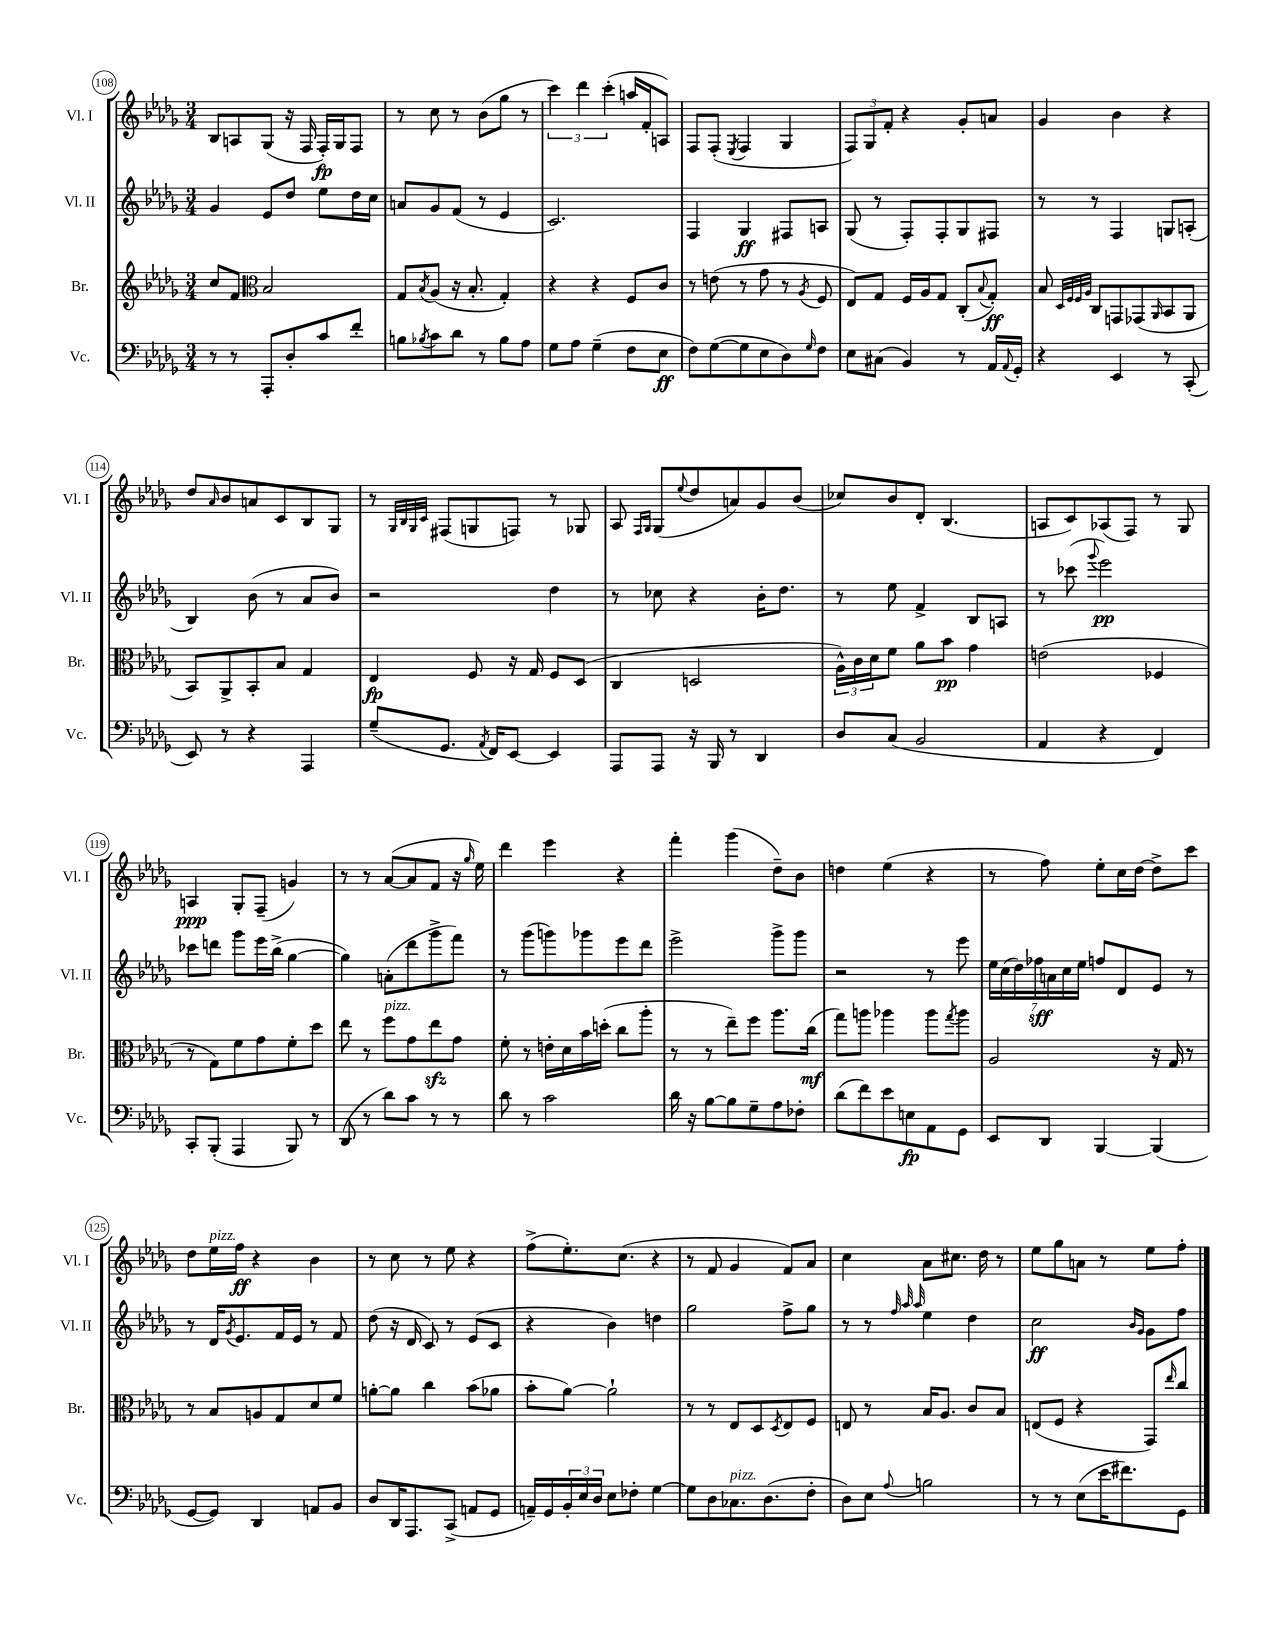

**kern	**dynam	**kern	**dynam	**kern	**dynam	**kern	**dynam
*part4	*part4	*part3	*part3	*part2	*part2	*part1	*part1
*staff4	*staff4	*staff3	*staff3	*staff2	*staff2	*staff1	*staff1
*I"Vc.	*	*I"Br.	*	*I"Vl. II	*	*I"Vl. I	*
*I'Vc.	*	*I'Br.	*	*I'Vl. II	*	*I'Vl. I	*
*clefF4	*	*clefG2	*	*clefG2	*	*clefG2	*
*k[b-e-a-d-g-]	*	*k[b-e-a-d-g-]	*	*k[b-e-a-d-g-]	*	*k[b-e-a-d-g-]	*
*M3/4	*	*M3/4	*	*M3/4	*	*M3/4	*
=108	=108	=108	=108	=108	=108	=108	=108
8r	.	8cc/L	.	4g-/	.	8B-/L	.
8r	.	8f/J	.	.	.	8An/	.
*	*	*clefC3	*	*	*	*	*
8AAA-'/L	.	2B-/	.	8e-/L	.	(8G-/J	.
8D-'/	.	.	.	8dd-/J	.	16r	.
.	.	.	.	.	.	16F/	.
8c/	.	.	.	8ee-\L	.	16F'/LL)	fp
.	.	.	.	.	.	16G-/J	.
8f'/J	.	.	.	16dd-\L	.	8F/J	.
.	.	.	.	16cc\JJ	.	.	.
=109	=109	=109	=109	=109	=109	=109	=109
8Bn\L	.	8G-/L	.	8an/L	.	8r	.
8qB-X/	.	8qB-/	.	.	.	.	.
8c\	.	(8A-/J	.	8g-/	.	8cc\	.
8d-\J	.	16r	.	(8f/J	.	8r	.
.	.	8.B-'/	.	.	.	.	.
8r	.	.	.	8r	.	(8b-\L	.
8B-\L	.	4G-'/)	.	4e-/	.	8gg-\J	.
8A-\J	.	.	.	.	.	8r	.
=110	=110	=110	=110	=110	=110	=110	=110
8G-\L	.	4r	.	2.c/)	.	6ccc\)	.
8A-\J	.	.	.	.	.	.	.
.	.	.	.	.	.	6ddd-\	.
(4G-~\	.	4r	.	.	.	.	.
.	.	.	.	.	.	(6ccc'\	.
8F\L	.	8F/L	.	.	.	16aan/LL	.
.	.	.	.	.	.	16f'/J	.
8E-\J	ff	8c/J	.	.	.	8An/J)	.
=111	=111	=111	=111	=111	=111	=111	=111
8F\L)	.	8r	.	4F/	.	8F/L	.
([8G-\	.	(8en\	.	.	.	(8F'/J	.
.	.	.	.	.	.	8qE-/	.
8G-\]	.	8r	.	4G-/	ff	4F/	.
8E-\	.	8g-\	.	.	.	.	.
8D-\)	.	8r	.	8F#X/L	.	4G-/	.
16qqG-/	.	8qA-/	.	.	.	.	.
8F\J	.	8F/	.	8An/J	.	.	.
=112	=112	=112	=112	=112	=112	=112	=112
8E-\L	.	8E-/L)	.	(8G-/	.	12F/L)	.
.	.	.	.	.	.	12G-/	.
(8C#X\J	.	8G-/J	.	8r	.	.	.
.	.	.	.	.	.	12f'/J	.
4BB-/)	.	16F/LL	.	8F'/L)	.	4r	.
.	.	16A-/J	.	.	.	.	.
.	.	8G-/J	.	8F'/	.	.	.
8r	.	(8C'/L	.	8G-/	.	8g-'/L	.
.	.	8qqB-/	.	.	.	.	.
16AA-/LL	.	8G-'/J)	ff	8F#X/J	.	8an/J	.
8qqAA-/	.	.	.	.	.	.	.
16GG-'/JJ	.	.	.	.	.	.	.
=113	=113	=113	=113	=113	=113	=113	=113
4r	.	8B-/	.	8r	.	4g-/	.
.	.	32qqD-/LLL	.	.	.	.	.
.	.	32qqF/	.	.	.	.	.
.	.	32qqF/	.	.	.	.	.
.	.	32qqA-/JJJ	.	.	.	.	.
.	.	8C/L	.	8r	.	.	.
4EE-/	.	8GGn/	.	4F/	.	4b-\	.
.	.	(8GG-X/	.	.	.	.	.
.	.	16qqAA-/	.	.	.	.	.
8r	.	8BB-/	.	8Gn/L	.	4r	.
(8CC'/	.	8AA-/J	.	(8An'/J	.	.	.
!!LO:LB:g=z
=114	=114	=114	=114	=114	=114	=114	=114
8EE-/)	.	8BB-/L)	.	4B-/)	.	8dd-/L	.
.	.	.	.	.	.	16qqa-/	.
8r	.	8AA-^/	.	.	.	8b-/	.
4r	.	8BB-'/	.	(8b-\	.	8an/	.
.	.	8B-/J	.	8r	.	8c/	.
4AAA-/	.	4G-/	.	8a-/L	.	8B-/	.
.	.	.	.	8b-/J)	.	8G-/J	.
=115	=115	=115	=115	=115	=115	=115	=115
(8G-~/L	.	4E-/	fp	2r	.	8r	.
.	.	.	.	.	.	32qqG-/LLL	.
.	.	.	.	.	.	32qqB-/	.
.	.	.	.	.	.	32qqG-/	.
.	.	.	.	.	.	32qqc/JJJ	.
8.GG-/J	.	.	.	.	.	(8F#X/L	.
.	.	8F/	.	.	.	8Gn/	.
8qAA-/	.	.	.	.	.	.	.
16FF/KL)	.	.	.	.	.	.	.
[8EE-/J	.	16r	.	.	.	8Fn/J)	.
.	.	16G-/	.	.	.	.	.
4EE-/]	.	8F/L	.	4dd-\	.	8r	.
.	.	(8D-/J	.	.	.	8G-X/	.
=116	=116	=116	=116	=116	=116	=116	=116
8AAA-/L	.	4C/	.	8r	.	8A-/	.
.	.	.	.	.	.	16qqF/LL	.
.	.	.	.	.	.	16qqG-/JJ	.
8AAA-/J	.	.	.	8cc-X\	.	(8G-/L	.
.	.	.	.	.	.	8qqee-/	.
16r	.	2Dn/	.	4r	.	8dd-/	.
16BBB-/	.	.	.	.	.	.	.
8r	.	.	.	.	.	8an/)	.
4DD-/	.	.	.	16b-'\KL	.	8g-/	.
.	.	.	.	8.dd-\J	.	.	.
.	.	.	.	.	.	(8b-/J	.
=117	=117	=117	=117	=117	=117	=117	=117
8D-/L	.	24A-^^\LL)	.	8r	.	8cc-X/L)	.
.	.	24c\	.	.	.	.	.
.	.	24d-\J	.	.	.	.	.
(8C/J	.	8f\J	.	8ee-\	.	8b-/	.
2BB-/	.	8a-\L	.	4f^/	.	8d-'/J	.
.	.	8b-\J	pp	.	.	(4.B-/	.
.	.	4g-\	.	8B-/L	.	.	.
.	.	.	.	8An/J	.	.	.
=118	=118	=118	=118	=118	=118	=118	=118
4AA-/	.	(2en\	.	8r	.	8An/L	.
.	.	.	.	(8ccc-X\	.	8c/)	.
.	.	.	.	8qqggg-/	.	.	.
4r	.	.	.	2eee-\)	pp	(8A-X/	.
.	.	.	.	.	.	8F/J)	.
4FF/)	.	4F-X/	.	.	.	8r	.
.	.	.	.	.	.	8G-/	.
!!LO:LB:g=z
=119	=119	=119	=119	=119	=119	=119	=119
8CC'/L	.	8r	.	8ccc-X\L	.	4An/	ppp
(8BBB-'/J	.	8G-\L)	.	8dddn\J	.	.	.
4AAA-/	.	8f\	.	8ggg-\L	.	8G-'/L	.
.	.	8g-\	.	16eee-\L	.	(8F~/J	.
.	.	.	.	(16bb-^\JJ	.	.	.
8BBB-/)	.	8f'\	.	[4gg-\	.	4gn/)	.
8r	.	8dd-\J	.	.	.	.	.
=120	=120	=120	=120	=120	=120	=120	=120
(8DD-/	.	8ee-\	.	4gg-\])	.	8r	.
8r	.	8r	.	.	.	8r	.
!	!	!LO:TX:a:i:t=pizz.	!	!	!	!	!
8d-\L)	.	8ff\L	.	(8an'\L	.	([8a-/L	.
8c\J	.	8g-\	.	8ddd-\	.	8a-/]	.
8r	.	8ee-zz\	.	8ggg-^\	.	8f/J	.
8r	.	8g-\J	.	8fff\J)	.	16r	.
.	.	.	.	.	.	16qqgg-/	.
.	.	.	.	.	.	16ee-\)	.
=121	=121	=121	=121	=121	=121	=121	=121
8d-\	.	8f'\	.	8r	.	4ddd-\	.
8r	.	8r	.	(8ggg-\L	.	.	.
2c\	.	16en'\LL	.	8gggn\)	.	4eee-\	.
.	.	16d-\	.	.	.	.	.
.	.	16b-\	.	8ggg-X\	.	.	.
.	.	(16ddn'\JJ	.	.	.	.	.
.	.	8cc\L	.	8eee-\	.	4r	.
.	.	8aa-'\J	.	8ddd-\J	.	.	.
=122	=122	=122	=122	=122	=122	=122	=122
16d-\	.	8r	.	2eee-^\	.	4fff'\	.
16r	.	.	.	.	.	.	.
[8B-\L	.	8r	.	.	.	.	.
8B-\]	.	8ee-~\L)	.	.	.	(4ggg-\	.
8G-~\	.	8ff\J	.	.	.	.	.
8A-\	.	8.aa-\L	.	8ggg-^\L	.	8dd-~\L)	.
8F-X'\J	.	.	.	8ggg-\J	.	8b-\J	.
.	.	(16cc\Jk	mf	.	.	.	.
=123	=123	=123	=123	=123	=123	=123	=123
(8d-\L	.	8gg-\L)	.	2r	.	4ddn\	.
8f\)	.	8aan\J	.	.	.	.	.
8e-\	.	4aa-X\	.	.	.	(4ee-\	.
8En\	fp	.	.	.	.	.	.
8AA-\	.	8aa-\L	.	8r	.	4r	.
.	.	8qgg-/	.	.	.	.	.
8GG-\J	.	8aa-\J	.	8eee-\	.	.	.
=124	=124	=124	=124	=124	=124	=124	=124
8EE-/L	.	2A-/	.	28ee-\LL	.	8r	.
.	.	.	.	(28cc\	.	.	.
.	.	.	.	28dd-\)	.	.	.
.	.	.	.	28ff-X\	sff	.	.
8DD-/J	.	.	.	.	.	8ff\)	.
.	.	.	.	28an\	.	.	.
.	.	.	.	28cc\	.	.	.
.	.	.	.	28ee-\JJ	.	.	.
[4BBB-/	.	.	.	8ffn/L	.	8ee-'\L	.
.	.	.	.	8d-/	.	16cc\L	.
.	.	.	.	.	.	[16dd-\JJ	.
(4BBB-/]	.	16r	.	8e-/J	.	8dd-^\L]	.
.	.	16G-/	.	.	.	.	.
.	.	8r	.	8r	.	8ccc\J	.
!!LO:LB:g=z
=125	=125	=125	=125	=125	=125	=125	=125
[8GG-/L	.	8r	.	8r	.	8dd-\L	.
!	!	!	!	!	!	!LO:TX:a:i:t=pizz.	!
8GG-/J])	.	8B-/L	.	16d-/KL	.	16ee-\L	.
.	.	.	.	8qg-/	.	.	.
.	.	.	.	8.e-/	.	16ff\JJ	ff
4DD-/	.	8An/	.	.	.	4r	.
.	.	8G-/	.	16f/L	.	.	.
.	.	.	.	16e-/JJ	.	.	.
8AAn/L	.	8d-/	.	8r	.	4b-\	.
8BB-/J	.	8f/J	.	8f/	.	.	.
=126	=126	=126	=126	=126	=126	=126	=126
8D-/L	.	[8an'\L	.	(8dd-\	.	8r	.
16DD-/K	.	8a\J]	.	16r	.	8cc\	.
8.AAA-/	.	.	.	16d-/	.	.	.
.	.	4cc\	.	8c/)	.	8r	.
(8CC^/J	.	.	.	8r	.	8ee-\	.
8AAn/L	.	(8b-\L	.	(8e-/L	.	4r	.
8GG-/J	.	8a-X\J	.	8c/J	.	.	.
=127	=127	=127	=127	=127	=127	=127	=127
16AAn~/LL)	.	8b-'\L	.	4r	.	(8ff^\L	.
16GG-/	.	.	.	.	.	.	.
24BB-'/	.	[8a-\J)	.	.	.	8.ee-'\)	.
24E-/	.	.	.	.	.	.	.
24D-/JJ	.	.	.	.	.	.	.
8E-\L	.	2a-`\]	.	4b-\)	.	.	.
.	.	.	.	.	.	(8.cc\J	.
8F-X'\J	.	.	.	.	.	.	.
[4G-\	.	.	.	4ddn\	.	4r	.
=128	=128	=128	=128	=128	=128	=128	=128
8G-\L]	.	8r	.	2gg-\	.	8r	.
8D-\	.	8r	.	.	.	8f/	.
!LO:TX:a:i:t=pizz.	!	!	!	!	!	!	!
8.C-X\	.	8E-/L	.	.	.	4g-/	.
.	.	8D-/	.	.	.	.	.
(8.D-\	.	.	.	.	.	.	.
.	.	8qD-/	.	.	.	.	.
.	.	8E-/	.	8ff^\L	.	8f/L)	.
8F'\J	.	8F/J	.	8gg-\J	.	8a-/J	.
=129	=129	=129	=129	=129	=129	=129	=129
8D-\L)	.	8En/	.	8r	.	4cc\	.
8E-\J	.	8r	.	8r	.	.	.
.	.	.	.	32qqff/	.	.	.
.	.	.	.	32qqaa-/	.	.	.
8qqA-/	.	.	.	32qqaa-/	.	.	.
2Bn\	.	16B-/KL	.	4ee-\	.	8a-\L	.
.	.	8.A-/J	.	.	.	.	.
.	.	.	.	.	.	8.cc#X\J	.
.	.	8c/L	.	4dd-\	.	.	.
.	.	.	.	.	.	16dd-\	.
.	.	8B-/J	.	.	.	8r	.
=130	=130	=130	=130	=130	=130	=130	=130
8r	.	(8En/L	.	2cc\	ff	8ee-\L	.
8r	.	8F/J	.	.	.	8gg-\	.
(8E-\L	.	4r	.	.	.	8an\J	.
16e-\K	.	.	.	.	.	8r	.
8.f#X\)	.	.	.	.	.	.	.
.	.	.	.	16qqb-/LL	.	.	.
.	.	.	.	16qqg-/JJ	.	.	.
.	.	8GG-/L)	.	8g-\L	.	8ee-\L	.
.	.	16qqee-/	.	.	.	.	.
8GG-\J	.	8cc/J	.	8ff\J	.	8ff'\J	.
==	==	==	==	==	==	==	==
*-	*-	*-	*-	*-	*-	*-	*-
